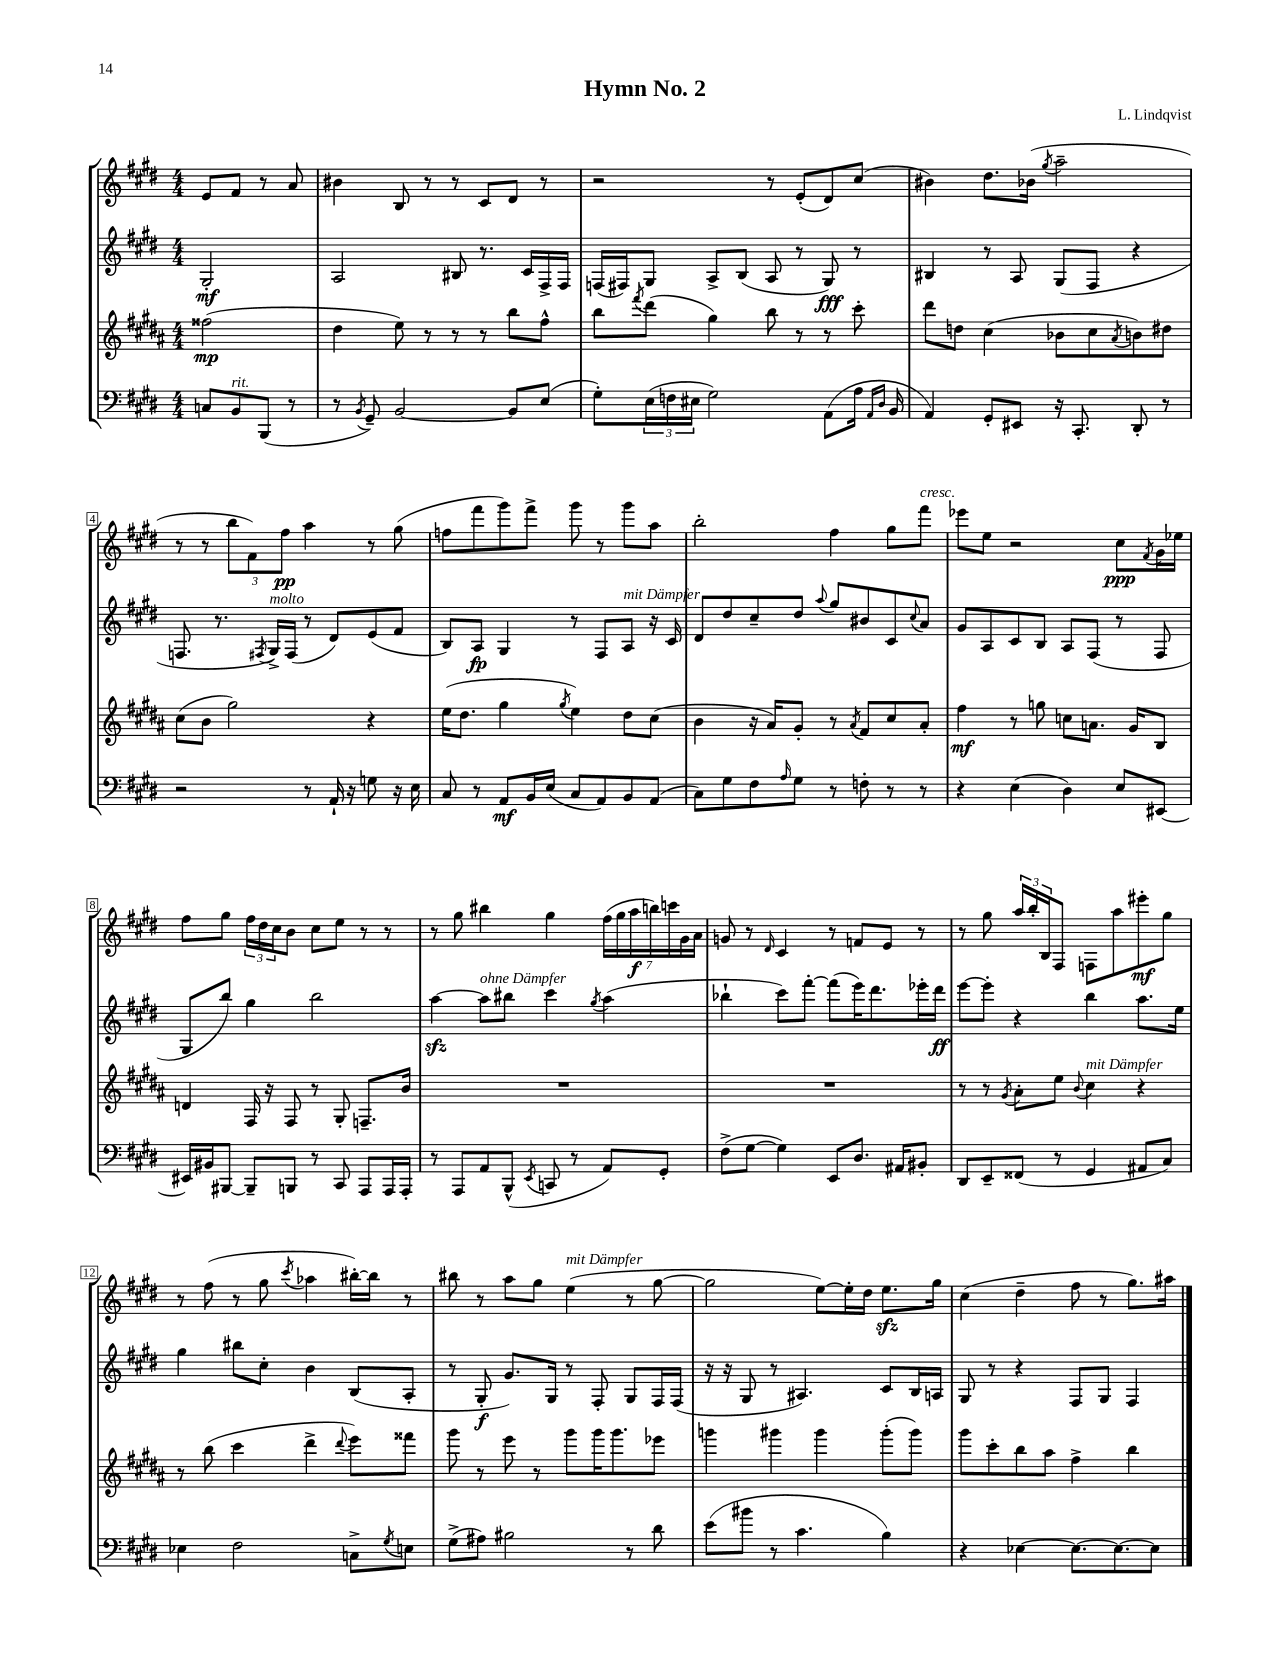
\header { title = "Hymn No. 2" composer = "L. Lindqvist" }
<<
\new StaffGroup <<
\new Staff = "s0" {
    \clef treble \key e \major \numericTimeSignature \time 4/4 \partial 2
    e'8 fis'8 r8 a'8 |
    bis'4 b8 r8 r8 cis'8 dis'8 r8 |
    r2 r8 e'8-.( dis'8) cis''8( |
    bis'4) dis''8. bes'16( \acciaccatura { gis''8 } a''2-- |
    r8 r8 \tuplet 3/2 { b''8 fis'8) fis''8\pp } a''4 r8 gis''8( |
    f''8 fis'''8 gis'''8) fis'''8-> gis'''8 r8 gis'''8 a''8 |
    b''2-. fis''4 gis''8 fis'''8^\markup { \italic "cresc." } |
    ees'''8 e''8 r2 cis''8\ppp \acciaccatura { fis'8 } gis'16 ees''16 |
    fis''8 gis''8 \tuplet 3/2 { fis''16 dis''16 cis''16 } b'8 cis''8 e''8 r8 r8 |
    r8 gis''8 bis''4 gis''4 \tuplet 7/4 { fis''16( gis''16 a''16\f b''16) c'''16 gis'16 a'16 } |
    g'8 r8 \grace { dis'16 } cis'4 r8 f'8 e'8 r8 |
    r8 gis''8 \tuplet 3/2 { a''16 b''16-. b16 } fis8 f8 a''8 eis'''8-.\mf gis''8 |
    r8 fis''8( r8 gis''8 \acciaccatura { cis'''8 } aes''4 bis''16~-.) bis''16 r8 |
    bis''8 r8 a''8 gis''8 e''4^\markup { \italic "mit Dämpfer" }( r8 gis''8~ |
    gis''2 e''8~) e''16-. dis''16 e''8.\sfz gis''16 |
    cis''4( dis''4-- fis''8 r8 gis''8.) ais''16 \bar "|." |
}
\new Staff = "s1" {
    \clef treble \key e \major \numericTimeSignature \time 4/4 \partial 2
    gis2-.\mf |
    a2 bis8 r8. cis'16 fis16-> fis16 |
    f16( fis16) gis8 a8-> b8( a8 r8 gis8\fff) r8 |
    bis4 r8 a8 gis8( fis8 r4 |
    f8. r8. \acciaccatura { fis8 } gis16->^\markup { \italic "molto" }) fis16( r8 dis'8) e'8( fis'8 |
    b8) a8\fp gis4 r8 fis8 a8^\markup { \italic "mit Dämpfer" } r16 cis'16 |
    dis'8 dis''8 cis''8-- dis''8 \appoggiatura { a''8 } gis''8 bis'8 cis'8 \appoggiatura { cis''8 } a'8 |
    gis'8 a8 cis'8 b8 a8 fis8( r8 fis8 |
    gis8 b''8) gis''4 b''2 |
    a''4~\sfz a''8^\markup { \italic "ohne Dämpfer" } bis''8 cis'''4 \acciaccatura { gis''8 } a''4( |
    bes''4-! cis'''8) fis'''8~-. fis'''8( e'''16) dis'''8. ees'''16-. dis'''16\ff |
    e'''8~ e'''8-. r4 b''4 a''8. e''16 |
    gis''4 bis''8 cis''8-. b'4 b8( a8-. |
    r8 gis8-.\f gis'8.) gis16 r8 fis8-. gis8 fis16 fis16( |
    r16 r16 gis8 r8 ais4.) cis'8 b16 a16 |
    gis8 r8 r4 fis8 gis8 fis4 \bar "|." |
}
\new Staff = "s2" {
    \clef treble \key b \major \numericTimeSignature \time 4/4 \partial 2
    fisis''2\mp( |
    dis''4 e''8) r8 r8 r8 b''8 fis''8-^ |
    b''8 \acciaccatura { fis'''8 } dis'''8( gis''4) b''8 r8 r8 cis'''8-. |
    dis'''8 d''8 cis''4( bes'8 cis''8 \acciaccatura { ais'8 } b'8) dis''8 |
    cis''8( b'8 gis''2) r4 |
    e''16( dis''8. gis''4 \acciaccatura { gis''8 } e''4) dis''8 cis''8( |
    b'4 r16 ais'16) gis'8-. r8 \acciaccatura { ais'8 } fis'8 cis''8 ais'8-. |
    fis''4\mf r8 g''8 c''8 a'8. gis'16 b8 |
    d'4 fis16 r16 fis8 r8 gis8-. f8.-- b'16 |
    R1 |
    R1 |
    r8 r8 \acciaccatura { gis'8 } ais'8-. e''8 \appoggiatura { b'8 } cis''4^\markup { \italic "mit Dämpfer" } r4 |
    r8 b''8( cis'''4 dis'''4-> \appoggiatura { dis'''8 } e'''8) fisis'''8 |
    gis'''8 r8 e'''8 r8 gis'''8 gis'''16 gis'''8. ees'''8 |
    g'''4 gis'''4 gis'''4 gis'''8-.( gis'''8) |
    gis'''8 cis'''8-. b''8 ais''8 fis''4-> b''4 \bar "|." |
}
\new Staff = "s3" {
    \clef bass \key e \major \numericTimeSignature \time 4/4 \partial 2
    c8 b,8^\markup { \italic "rit." } b,,8( r8 |
    r8 \acciaccatura { b,8 } gis,8--) b,2~ b,8 e8( |
    gis8-.) \tuplet 3/2 { e16( f16 eis16 } gis2) a,8( a16 \grace { a,16 dis16 } b,16 |
    a,4) gis,8-. eis,8 r16 cis,8.-. dis,8-. r8 |
    r2 r8 a,16-! r16 g8 r16 e16 |
    cis8 r8 a,8\mf b,16 e16( cis8 a,8) b,8 a,8( |
    cis8) gis8 fis8 \grace { a16 } gis8 r8 f8-. r8 r8 |
    r4 e4( dis4) e8 eis,8~ |
    eis,16 bis,16 bis,,8~ bis,,8-- b,,8 r8 cis,8 a,,8 a,,16 a,,16-. |
    r8 a,,8 a,8 b,,8-^( \acciaccatura { e,8 } c,8 r8 a,8) gis,8-. |
    fis8->( gis8~ gis4) e,8 dis8. ais,16 bis,8-. |
    dis,8 e,8-- fisis,8( r8 gis,4 ais,8 cis8) |
    ees4 fis2 c8-> \acciaccatura { gis8 } e8 |
    gis8->( ais8) bis2 r8 dis'8 |
    e'8( bis'8 r8 cis'4. b4) |
    r4 ees4~ ees8.~ ees8.~ ees8 \bar "|." |
}
>>
>>
\layout { \context { \Score \override BarNumber.stencil = #(make-stencil-boxer 0.1 0.3 ly:text-interface::print) } }
